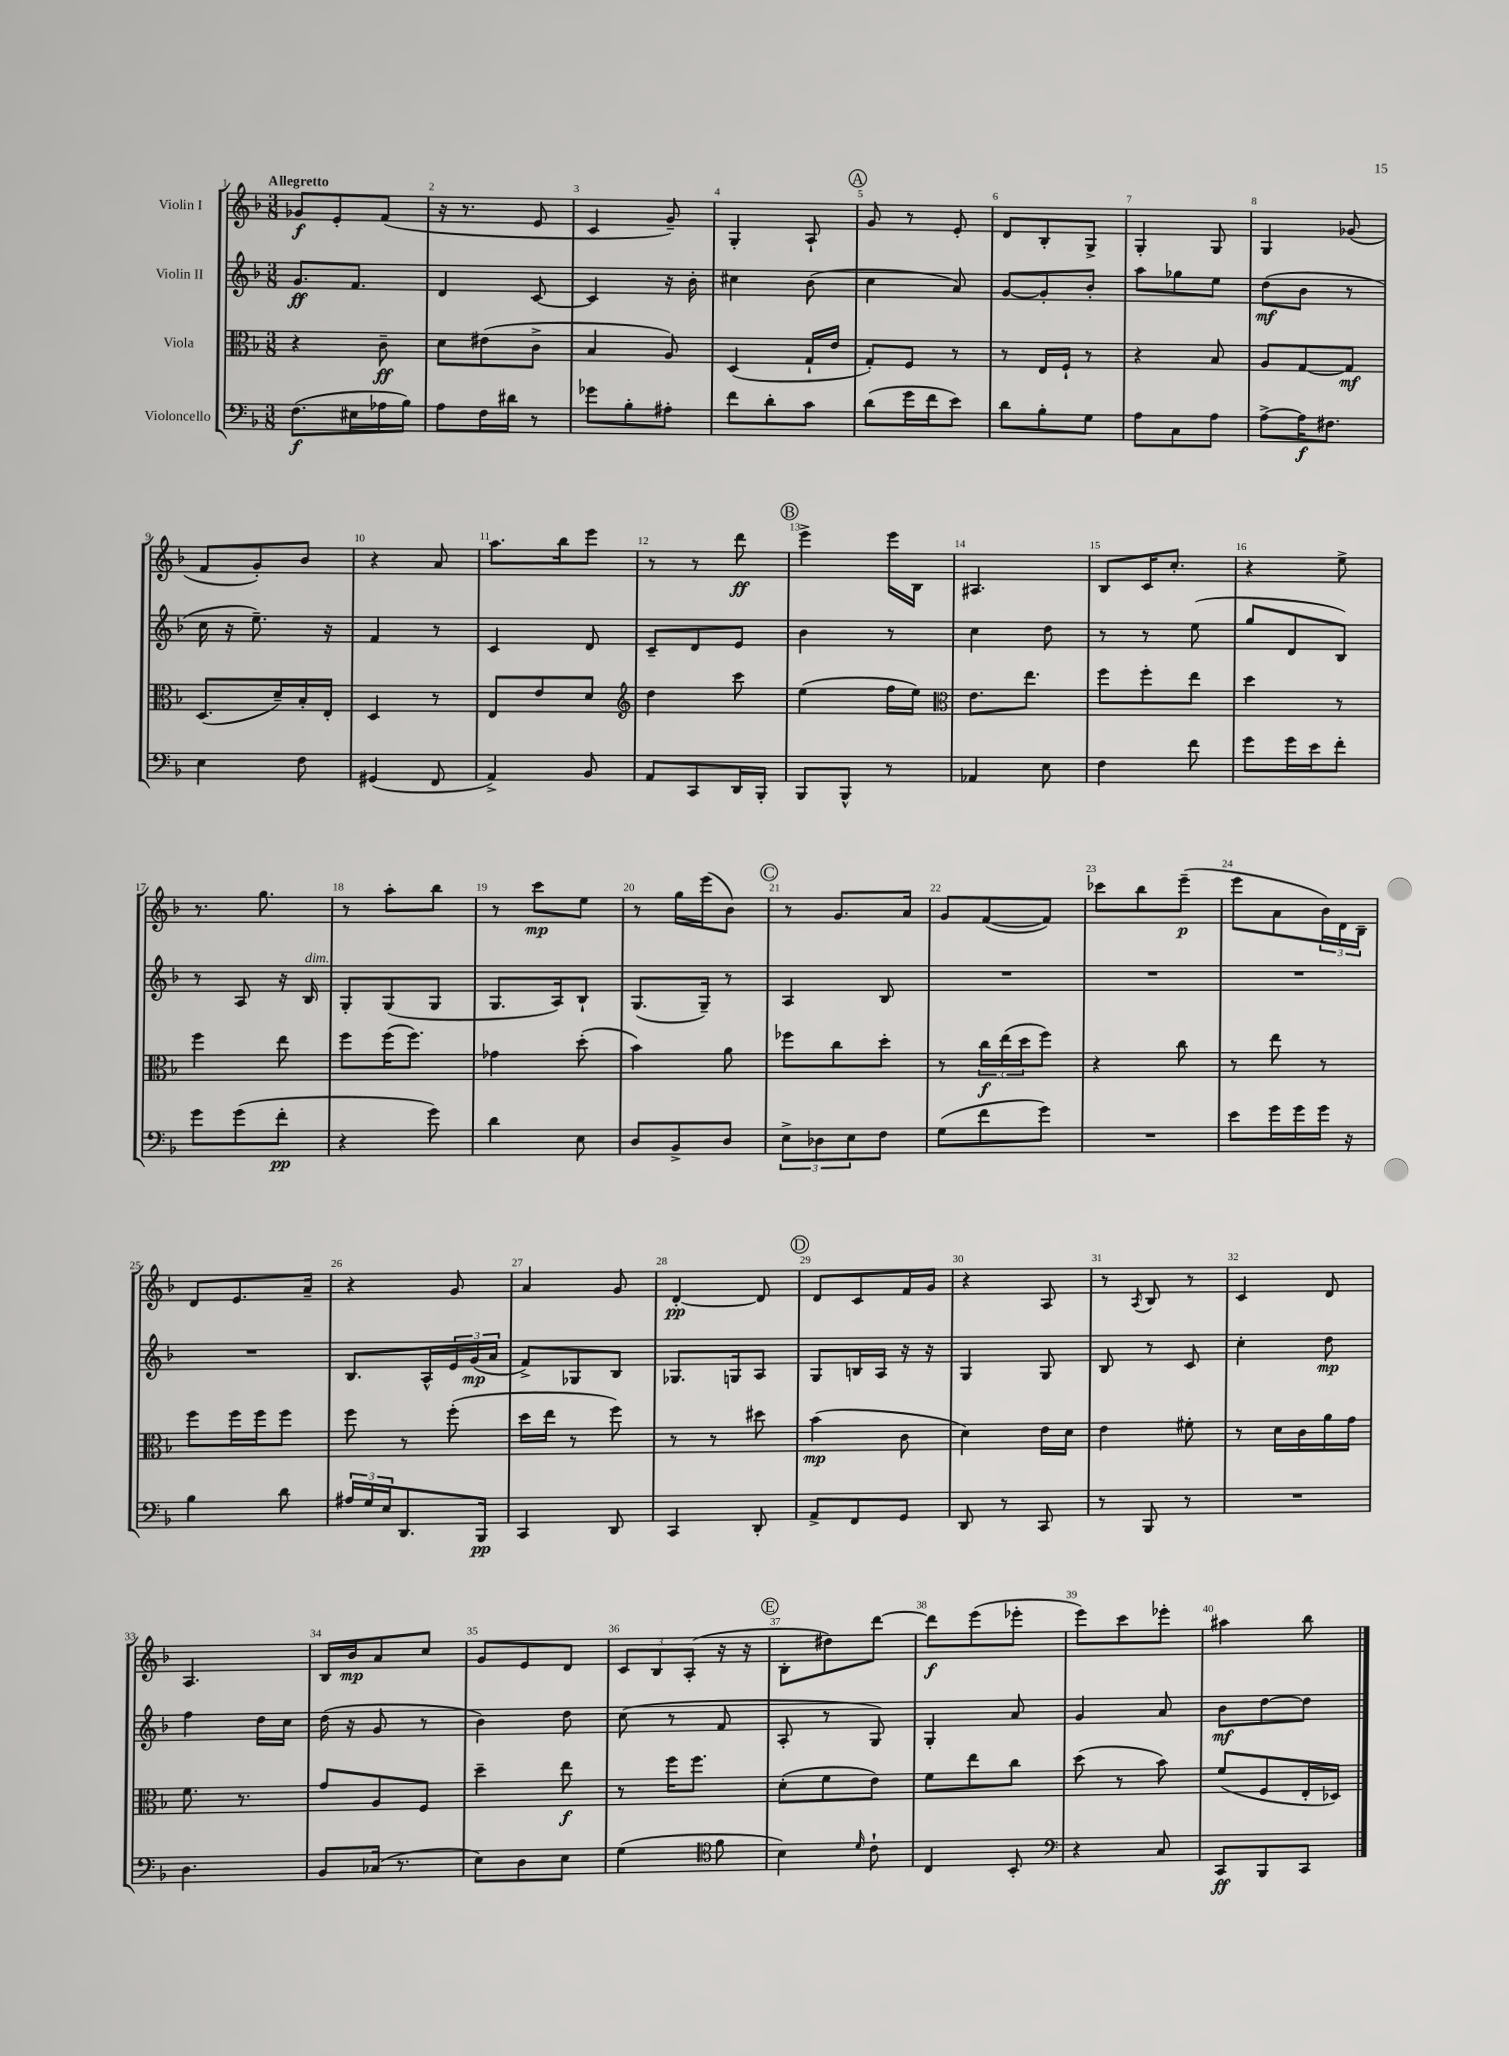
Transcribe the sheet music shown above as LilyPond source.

<<
\new StaffGroup <<
\new Staff = "s0" \with { instrumentName = "Violin I" } {
    \clef treble \key f \major \numericTimeSignature \time 3/8 \tempo "Allegretto"
    ges'8\f e'8-. f'8( |
    r16 r8. e'8 |
    c'4 g'8--) |
    g4-. a8-! |
    \mark \markup { \circle "A" } g'8 r8 e'8-. |
    d'8 bes8-. g8-> |
    g4-. g8 |
    g4 ges'8( |
    f'8 g'8-.) bes'8 |
    r4 a'8 |
    a''8. bes''16 e'''8 |
    r8 r8 d'''8\ff |
    \mark \markup { \circle "B" } e'''4-> e'''16 bes16 |
    ais4. |
    bes8 c'16 c''8.-. |
    r4 e''8-> |
    r8. g''8. |
    r8 a''8-. bes''8 |
    r8 c'''8\mp e''8 |
    r8 g''16 e'''16( bes'8) |
    \mark \markup { \circle "C" } r8 g'8. a'16 |
    g'8 f'8~( f'8) |
    ces'''8 bes''8 e'''8--\p( |
    e'''8 a'8 \tuplet 3/2 { bes'16) d'16 bes16-- } |
    d'8 e'8. a'16-- |
    r4 g'8 |
    a'4 g'8 |
    d'4~-.\pp d'8 |
    \mark \markup { \circle "D" } d'8 c'8 f'16 g'16 |
    r4 a8 |
    r8 \acciaccatura { a8 } bes8 r8 |
    c'4 d'8 |
    a4. |
    bes16 bes'16\mp a'8 c''8 |
    g'8 e'8 d'8 |
    \tuplet 3/2 { c'8 bes8 a8-.( } r16 r16 |
    \mark \markup { \circle "E" } bes8-. dis''8) d'''8~ |
    d'''8\f e'''8( ees'''8-. |
    e'''8) c'''8 ees'''8-. |
    ais''4 bes''8 \bar "|." |
}
\new Staff = "s1" \with { instrumentName = "Violin II" } {
    \clef treble \key f \major \numericTimeSignature \time 3/8
    g'8.\ff f'8. |
    d'4 c'8~ |
    c'4 r16 bes'16-. |
    cis''4 bes'8( |
    \mark \markup { \circle "A" } c''4 a'8) |
    g'8~ g'8-. bes'8-. |
    a''8 ges''8 e''8 |
    d''8\mf( bes'8 r8 |
    c''16 r16 e''8.--) r16 |
    f'4 r8 |
    c'4 d'8 |
    c'8-- d'8 e'8 |
    \mark \markup { \circle "B" } bes'4 r8 |
    c''4 d''8 |
    r8 r8 e''8( |
    g''8 d'8 bes8) |
    r8 a8 r16 bes16^\markup { \italic "dim." } |
    g8-. g8( g8 |
    g8. a16) bes8-! |
    g8.( g16--) r8 |
    \mark \markup { \circle "C" } a4 bes8 |
    R4. |
    R4. |
    R4. |
    R4. |
    bes8. a16-^ \tuplet 3/2 { e'16 g'16\mp( a'16 } |
    f'8->) ges8 bes8 |
    ges8. g16 a8 |
    \mark \markup { \circle "D" } g8 b16 a16 r16 r16 |
    g4 g8 |
    bes8 r8 c'8 |
    c''4-. d''8\mp |
    f''4 d''16 c''16 |
    d''16( r16 g'8 r8 |
    bes'4) d''8 |
    c''8( r8 f'8 |
    \mark \markup { \circle "E" } a8-. r8 g8) |
    g4-. a'8 |
    g'4 a'8 |
    bes'8\mf d''8~ d''8 \bar "|." |
}
\new Staff = "s2" \with { instrumentName = "Viola" } {
    \clef alto \key f \major \numericTimeSignature \time 3/8
    r4 c'8--\ff |
    d'8 eis'8( c'8-> |
    bes4 a8) |
    d4( g16-! e'16 |
    \mark \markup { \circle "A" } g8-.) f8 r8 |
    r8 e16 f16-! r8 |
    r4 bes8 |
    a8 g8~ g8\mf |
    d8.( d'16--) bes16-. e16-. |
    d4 r8 |
    e8 e'8 d'8 |
    \clef treble d''4 c'''8 |
    \mark \markup { \circle "B" } e''4( f''16 e''16) |
    \clef alto e'8. e''8. |
    f''8 f''8-. e''8 |
    d''4 r8 |
    f''4 e''8 |
    f''8 f''16( f''8.) |
    ges'4 d''8-.( |
    bes'4) a'8 |
    \mark \markup { \circle "C" } fes''8 c''8 d''8-. |
    r8 \tuplet 3/2 { c''16\f e''16( d''16 } f''8) |
    r4 c''8 |
    r8 e''8 r8 |
    f''8 f''16 f''16 f''8 |
    f''8 r8 f''8-.( |
    d''16 e''16 r8 f''8) |
    r8 r8 dis''8 |
    \mark \markup { \circle "D" } bes'4\mp( c'8 |
    d'4) e'16 d'16 |
    e'4 fis'8-. |
    r8 d'16 c'16 a'16 g'16 |
    f'8. r8. |
    g'8 a8 f8 |
    d''4-- e''8\f |
    r8 f''16 f''8. |
    \mark \markup { \circle "E" } d'8-.( f'8 e'8) |
    f'8 e''8 c''8 |
    d''8( r8 bes'8) |
    f'8( f8 e16-. des16) \bar "|." |
}
\new Staff = "s3" \with { instrumentName = "Violoncello" } {
    \clef bass \key f \major \numericTimeSignature \time 3/8
    f8.\f( eis16 aes16 bes16) |
    a8 f16 dis'16 r8 |
    ges'8 bes8-. ais8-. |
    f'8 d'8-. c'8 |
    \mark \markup { \circle "A" } d'8( g'16 f'16 e'8) |
    d'8 bes8-. g8 |
    a8 c8 a8 |
    a8~-> a16\f fis8. |
    e4 f8 |
    gis,4( f,8 |
    a,4->) bes,8 |
    a,8 c,8 d,16 bes,,16-. |
    \mark \markup { \circle "B" } bes,,8 bes,,8-^ r8 |
    aes,4 e8 |
    f4 f'8 |
    g'8 g'16 e'16 f'8-. |
    g'8 g'8( f'8-.\pp |
    r4 g'8) |
    d'4 e8 |
    d8 bes,8-> d8 |
    \mark \markup { \circle "C" } \tuplet 3/2 { e8-> des8 e8 } f8 |
    g8( f'8 g'8) |
    R4. |
    e'8 g'16 g'16 g'16 r16 |
    bes4 d'8 |
    \tuplet 3/2 { ais16 g16 e16 } d,8. bes,,16\pp |
    c,4 d,8 |
    c,4 d,8-. |
    \mark \markup { \circle "D" } a,8-> f,8 g,8 |
    d,8 r8 c,8 |
    r8 bes,,8 r8 |
    R4. |
    d4. |
    bes,8 ces16( r8. |
    e8) d8 e8 |
    g4( \clef tenor f'8 |
    \mark \markup { \circle "E" } bes4) \grace { d'16 } c'8-! |
    c4 bes,8-. |
    \clef bass r4 c8 |
    c,8\ff bes,,8 c,8 \bar "|." |
}
>>
>>
\layout { \context { \Score \override BarNumber.break-visibility = ##(#f #t #t) barNumberVisibility = #all-bar-numbers-visible } }
